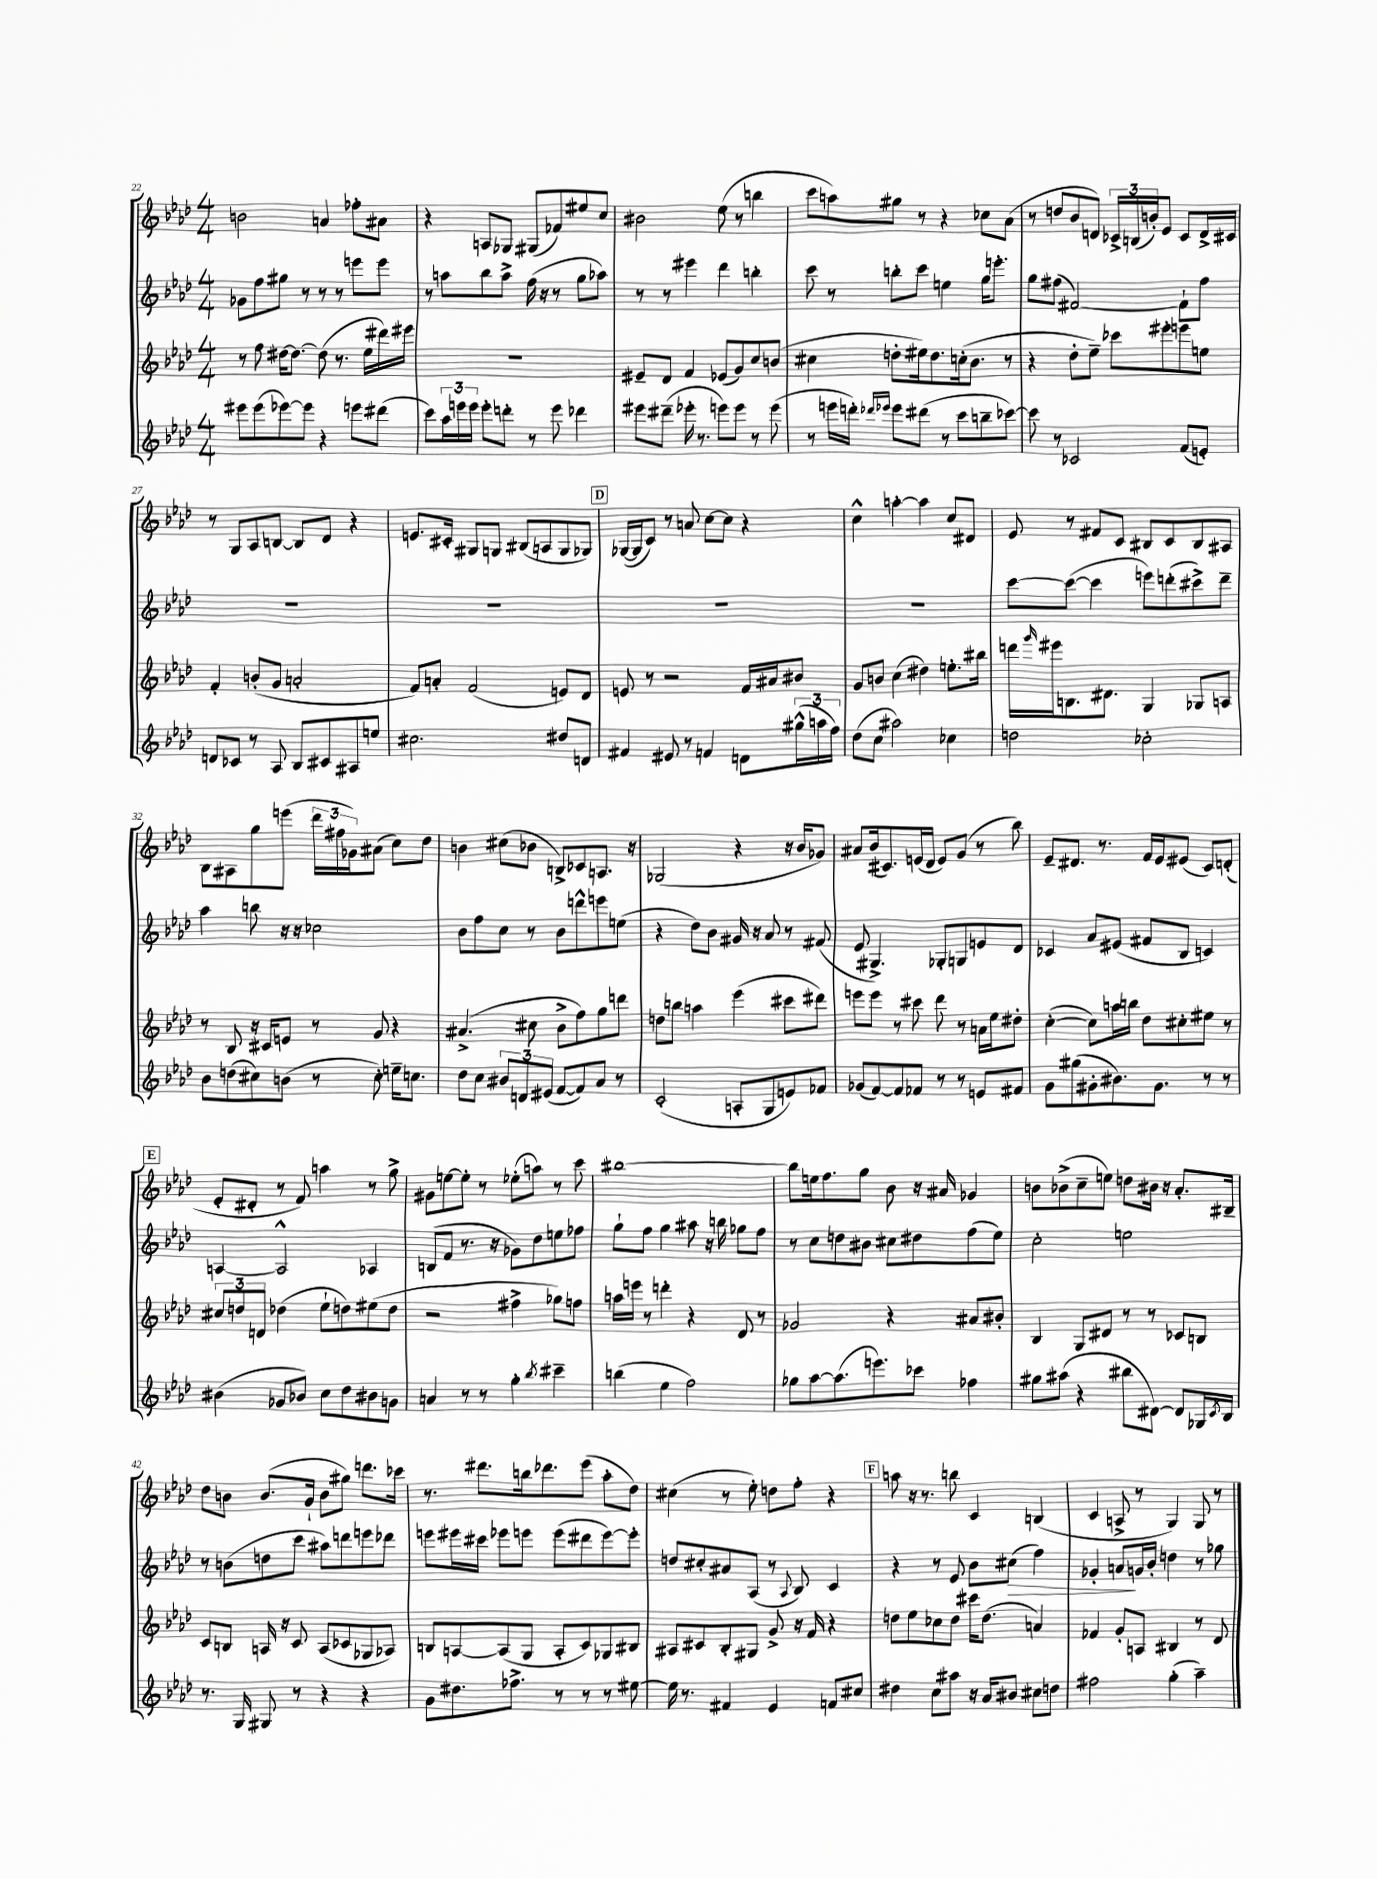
<<
\new StaffGroup <<
\new Staff = "s0" {
    \clef treble \key aes \major \numericTimeSignature \time 4/4
    b'2 a'4 fes''8-. ais'8 |
    r4 a8 ges8 gis8( fes'8) eis''8 c''8 |
    bis'2 ees''8( r8 b''4 |
    c'''8 a''8) gis''8 r8 r4 ces''8 aes'8( |
    r8 d''8 bes'8 d'8) \tuplet 3/2 { ces'16-> b16( b'16-.) } ees'8 ces'8 d'16-> cis'16 |
    r8 g8 aes8 b8~ b8 des'8 r4 |
    e'8. cis'16-. gis8 g8 bis8( a8 g8 ges8) |
    \mark \markup { \box "D" } ges16~( ges16 c'8) r8 a'8 c''8~ c''8 r4 |
    c''4-^ a''4~-. a''4 c''8 dis'8 |
    ees'8 r8 fis'8 c'8 bis8 c'8 bis8 ais8 |
    bes8 ais8 g''8 e'''8( \tuplet 3/2 { des'''16 fis''16 ges'16) } ais'8( c''8) des''8 |
    b'4 cis''8( bes'8 b8->) ces'8 a8. r16 |
    ges2( r4 r16 bes'16 ges'8) |
    ais'8 bes'16( cis'8.) e'16( des'16 e'8) g'8( r8 bes''8) |
    ees'8-- dis'8. r8. f'16 ees'16 eis'8( c'8) d'8-.( |
    \mark \markup { \box "E" } ees'8-. dis'8-. r8 f'8) a''4 r8 g''8-> |
    gis'8 e''8~ e''8-. r8 ees''8-.( a''8) r8 c'''8 |
    bis''1~ |
    bis''8 e''16 f''8. g''8 bes'8 r16 ais'16 ges'4 |
    b'8 bes'8->( c''8-- e''8) d''8 bis'16 r16 aes'8.-. bis16-- |
    des''8 b'8 b'8.( g'16-! b'8 gis''8) d'''8. ces'''16 |
    r8. dis'''8. b''16 des'''8. ees'''8( aes''8-. des''8) |
    cis''4( r8 ees''8-.) d''8 f''8-. r4 |
    \mark \markup { \box "F" } a''8 r16 r8. b''8 c'4 b4( |
    c'4 a8-> r8 g4) g8 r8 \bar "|." |
}
\new Staff = "s1" {
    \clef treble \key aes \major \numericTimeSignature \time 4/4
    ges'8 f''8 gis''8 r8 r8 r8 e'''8 e'''8 |
    r8 a''8 bes''8 a''8-> f''16( r16 r8 g''8 aes''8) |
    r8 r8 eis'''4 des'''4 b''4-. |
    c'''8 r8 b''8-. c'''8 e''4 g''16 e'''8.-. |
    g''8 fis''8( fis'2~) fis'8-! fis''8 |
    R1 |
    R1 |
    \mark \markup { \box "D" } R1 |
    R1 |
    c'''8~ c'''8~( c'''4 e'''8) d'''8-.( cis'''8->) d'''8-- |
    aes''4 b''8 r16 r16 ces''2 |
    bes'8 f''8 c''8 r8 bes'8 d'''8-^ e'''8 e''8( |
    r4 des''8) bes'8 gis'16 r16 aes'8 r8 fis'8( |
    ees'8 gis4.->) ges8-. g8 e'8 des'8 |
    ces'4 aes'8 eis'8( fis'8 bes8 c'4) |
    \mark \markup { \box "E" } a4~ a2-^ aes4 |
    b8( f'8 r8. r16 ges'8) des''8 e''8 fes''8 |
    g''8-! f''8 g''4 ais''8 r16 b''16 ges''8 f''8 |
    r8 c''8 d''8 bis'8 cis''8 dis''8 f''8( ees''8) |
    c''2-. e''2 |
    r8 b'8( d''8 c'''8 ais''8) d'''8 e'''8 des'''8 |
    e'''8 eis'''16 cis'''16 ees'''8 e'''8 e'''8( dis'''8 e'''8~) e'''8-. |
    d''8 cis''8-. ais'8 aes8( r8 \appoggiatura { aes8 } bes8) c'4 |
    \mark \markup { \box "F" } r4 r8 ees'8 bes'8 cis''8\>( f''4) |
    ges'4-. a'8\! g'16 bes'16-. d''4 r8 ges''8 \bar "|." |
}
\new Staff = "s2" {
    \clef treble \key aes \major \numericTimeSignature \time 4/4
    r8 f''8 dis''16~ dis''8.~ dis''8( r8. ees''16 dis'''16) eis'''16 |
    R1 |
    eis'8-- des'8 f'4 ees'8( g'8) c''8 b'8( |
    cis''4 d''8-. eis''16) d''8. c''16-.( bes'8. r8 |
    r4 des''8-. ees''8--) ces'''8 eis'''8-. e'''8 e''8 |
    f'4-. b'8-.( g'8 a'2-. |
    f'8) a'8-. f'2( e'8) des'8 |
    \mark \markup { \box "D" } e'8 r8 r2 f'16 ais'16 bis'8 |
    g'8 b'8 c''4( dis''4) e''8.-. bis''16 |
    d'''16 \grace { g'''16 } eis'''16 b8. dis'8. g4 ges8 a8 |
    r8 bes8 r16 cis'16 e'8 r8 g'8 r4 |
    ais'4.->( cis''8 bes'8-> f''8) g''8 d'''8 |
    d''8 b''8 a''4 ees'''4( cis'''8 dis'''8) |
    e'''8 e'''8 r8 cis'''8 des'''8 r8 a'16 ees''16 dis''8-. |
    c''4~-.( c''8) a''16 b''16 des''8 cis''8-. eis''8 r8 |
    \mark \markup { \box "E" } \tuplet 3/2 { cis''8 d''8 d'8 } des''4( ees''8-! d''8) eis''8( d''8 |
    r2 fis''4-> ges''8) f''8 |
    a''16 e'''16 r8 d'''4-. r4 des'8 r8 |
    ges'2 r4 ais'8 bis'8-. |
    bes4 g8 dis'8 r8 r8 ces'8 b8 |
    c'8 b8 a16 r16 c'8 a8( ces'8 ges8 aes8) |
    b8 a8~ a8( g8 a8-. c'8) ges8 bis8 |
    ais8 cis'8 bes8-. gis8 g'8-> r16 f'16 r4 |
    \mark \markup { \box "F" } d''8 ees''8 ces''8 d''8 cis'''16 d''8.( a'4) |
    fes'4 g'8-. a8 bis4 r8 des'8 \bar "|." |
}
\new Staff = "s3" {
    \clef treble \key aes \major \numericTimeSignature \time 4/4
    eis'''8 eis'''8( ees'''8~) ees'''8 r4 e'''8 dis'''8( |
    c'''8) \tuplet 3/2 { aes''16 e'''16 e'''16 } e'''8-. d'''8-. r8 e'''8 des'''4 |
    eis'''8 dis'''8--( ees'''16-. r8. e'''8) e'''8 r8 e'''8( |
    r8 e'''16 d'''16-.) \grace { des'''16 ees'''16 } ees'''8 dis'''8( r8 c'''8 b''8-- ces'''8~) |
    ces'''8 r8 ces'2 f'8( e'8-.) |
    d'8 ces'8 r8 aes8 bes8 cis'8 ais8 e''8 |
    cis''2. dis''8 d'8 |
    \mark \markup { \box "D" } fis'4 eis'8 r8 f'4 d'8 \tuplet 3/2 { gis''16-^( a''16 f''16) } |
    des''8( c''8 ais''2) ces''4 |
    d''2 ces''2-. |
    bes'8 d''8( cis''8) b'8( r8 cis''8-.) e''16-- c''8. |
    des''8 c''8 \tuplet 3/2 { bis'8 d'8 eis'8( } f'8~ f'8) aes'8 r8 |
    c'2-.( a8-. g8 e'8) fes'8 |
    ges'8( f'8~) f'8 fes'8 r8 r8 e'8 fis'8 |
    g'8 gis''8( gis'8-. bis'8.) gis'8. r8 r8 |
    \mark \markup { \box "E" } bis'4( ges'8 bes'8) c''8 des''8 bis'8 g'8 |
    a'4 r8 r8 g''4-. \acciaccatura { bes''8 } cis'''4-- |
    b''4( ees''4 f''2) |
    ges''8 aes''8~ aes''8.( e'''8.) ces'''8 fes''4 |
    gis''8 ais''8( r4 bis''8 dis'8~) dis'8 ges16 \acciaccatura { c'8 } bes16 |
    r8. g16 gis8 r8 r4 r4 |
    g'8 dis''8. fes''8.-> r8 r8 r8 eis''8~ |
    eis''16 r8. fis'4 ees'4 f'8 cis''8 |
    \mark \markup { \box "F" } dis''4 c''8 ais''8 r16 aes'16 bis'8 cis''8 d''8 |
    fis''2 g''4-.( aes''4--) \bar "|." |
}
>>
>>
\layout { \context { \Score currentBarNumber = #22 } }
